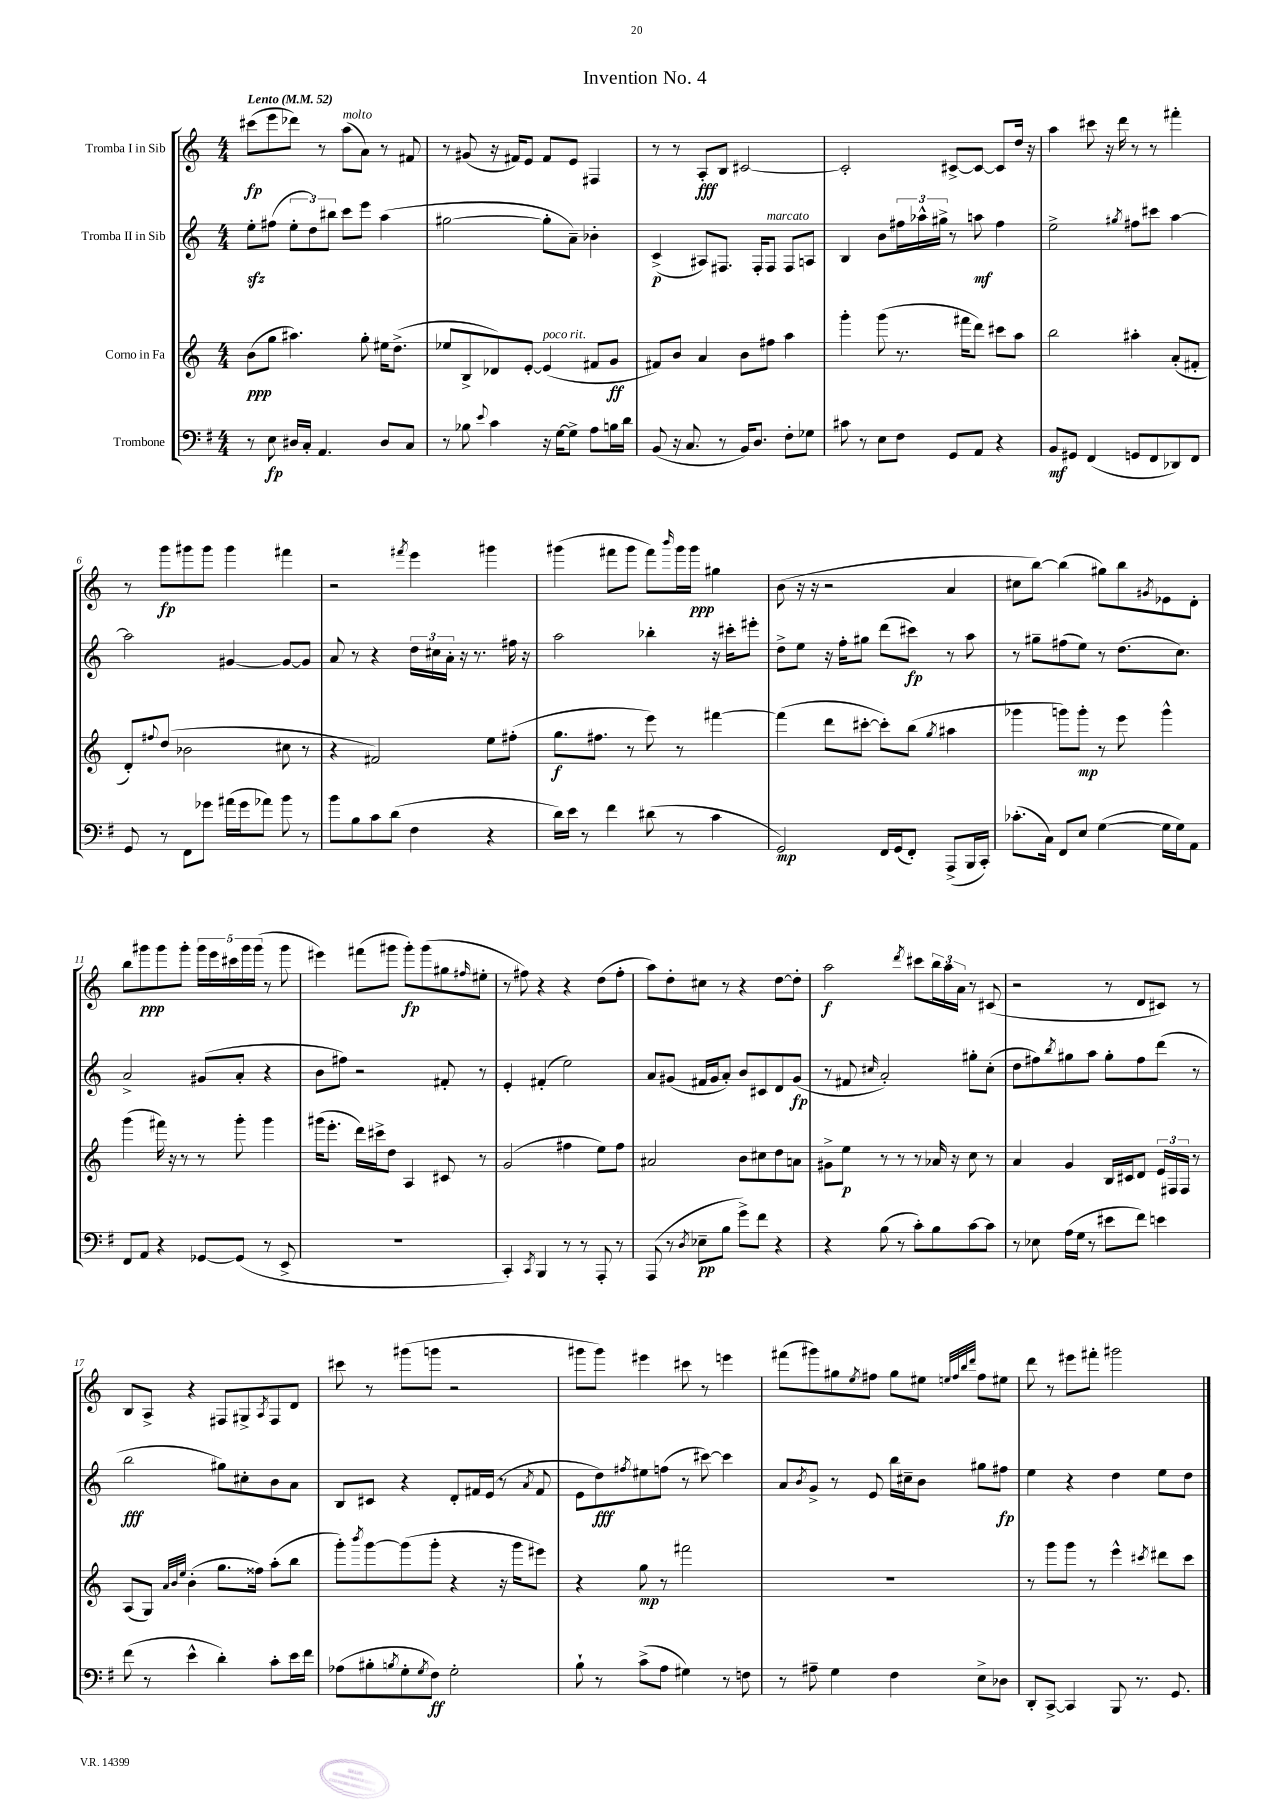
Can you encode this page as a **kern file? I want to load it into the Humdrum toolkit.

**kern	**kern	**kern	**kern
*staff4	*staff3	*staff2	*staff1
*clefF4	*clefG2	*clefG2	*clefG2
*k[f#]	*k[]	*k[]	*k[]
*M4/4	*M4/4	*M4/4	*M4/4
*MM52	*MM52	*MM52	*MM52
8r	(8b\L	8ee'\L	(8ccc#\L
8E\	8gg\J	(8ff#\J	8eee\
16D#/LL	4.aa#\)	12ee'\L	8ddd-\J)
16C'/JJ	.	.	.
.	.	12dd\)	.
4.AA/	.	.	8r
.	.	12bb#\J	.
.	.	8ccc\L	(8aa\L
.	8gg'\	8eee\J	8a\J)
8D#/L	16ee#\LK	(4aa\	8r
.	(8.dd^\J	.	.
8C/J	.	.	8f#/
=	=	=	=
8r	8ee-/L	[2gg#\	8r
8B-\	8B^/	.	(8g#/
8qqe/	.	.	.
4c\	8d-/)	.	16r
.	.	.	16f#/LK)
.	[8e'/J	.	8e/J
16r	(4e/]	8gg#'\]L	8f#/L
[16G\LK	.	.	.
8G^\]J	.	8a~\J)	8e/J
8A\L	8f#/L	4b-'\	4F#/
16B\L	8g/J	.	.
16d\JJ	.	.	.
=	=	=	=
(8BB/	8f#/L)	(4c^/	8r
16r	8b/J	.	8r
8.C/	.	.	.
.	4a/	8A#/L)	8A'/L
8r	.	8.F#/J	8B/J
16BB/LK)	8b\L	.	[2c#/
8.D/J	.	16F#'/LK	.
.	8ff#\J	8F#/J	.
8F#'\L	4aa\	8F#/L	.
8G-\J	.	8A/J	.
=	=	=	=
8c#\	4ggg'\	4B/	2c#'/]
8r	.	.	.
8E\L	(8ggg\	8b\L	.
8F#\J	8.r	24ff#\L	.
.	.	24aa-^^\	.
.	.	24gg#^\JJ	.
8GG/L	.	8r	[8c#^/L
.	16fff#\LK	.	.
8AA/J	8ddd\J)	8aa\	8c#/_J
4r	8ccc#\L	4ff#\	8c#/]L
.	8aa\J	.	16dd/Jk
.	.	.	16r
=	=	=	=
8BB/L	2bb\	2ee^\	4aa\
8GG#/J	.	.	.
(4FF#/	.	.	8ccc#\
.	.	.	16r
.	.	.	16ddd\
.	.	8qgg#/	.
8GG/L	4aa#'\	8ff#\L	8r
8FF#/	.	8ccc#\J	8r
8DD-/)	(8a'/L	[4aa\	4fff#'\
8FF#/J	8f#'/J	.	.
=	=	=	=
8GG/	8d'/L)	2aa\]	8r
.	8qqff#/	.	.
8r	(8dd/J	.	8ggg\L
8FF#\L	2b-\	.	8ggg#\
8g-\J	.	.	8ggg#\J
(16a#\LL	.	[4g#/	4ggg#\
16g-\J	.	.	.
8a-\J)	.	.	.
8b\	8cc#\	8g#/_L	4fff#\
8r	8r	8g#/]J	.
=	=	=	=
8b\L	4r	8a/	2r
8B\	.	8r	.
8c\	2f#/)	4r	.
(8d\J	.	.	.
.	.	.	8qfff#/
4F#\	.	24dd\LL	4eee\
.	.	24cc#\	.
.	.	24a'\JJ	.
.	.	16r	.
.	.	8.r	.
4r	8ee\L	.	4ggg#\
.	(8ff#'\J	16ff#\	.
.	.	16r	.
=	=	=	=
16d\LL)	8.gg\L	2aa\	(4ggg#\
16e\JJ	.	.	.
8r	.	.	.
.	8.ff#\J	.	.
4f#\	.	.	8fff#\L
.	8r	.	8ggg#\J
(8d#\	8eee\)	4bb-'\	8fff#\L)
.	.	.	16qqbbb/
8r	8r	.	16ggg#\L
.	.	.	16ggg#\JJ
4c\	[4fff#\	16r	4gg#\
.	.	16ccc#'\LK	.
.	.	8eee#'\J	.
=	=	=	=
2GG/)	(4fff#\]	8dd^\L	(8b\
.	.	8ee\J	16r
.	.	.	16r
.	8ddd\L	16r	2r
.	.	16ff'\LK	.
.	[8ccc#'\J	8gg#\J	.
16FF#/LL	8ccc#'\]L)	(8ddd\L	.
(16GG/J	.	.	.
8FF#'/J)	(8bb\J	8ccc#\J)	.
.	8qgg/	.	.
(8AAA^/L	4aa#\	8r	4a/
16BBB/L	.	8aa\	.
16CC'/JJ)	.	.	.
=	=	=	=
(8.c-'\L	4ggg-\	8r	8cc#\L
.	.	8gg#~\L	[8bb\J)
16C\Jk)	.	.	.
8FF#/L	8ggg\L)	(8ff#\	(4bb\]
8E/J	8ggg'\J	8ee\J)	.
([4G\	8r	8r	8gg#\L)
.	8eee\	(8.dd\L	8bb\
.	.	.	8qg#/
16G\]LL	4ggg^^\	.	8e-\
16G\J)	.	8.cc\J)	.
8AA\J	.	.	8d'\J
=	=	=	=
8FF#/L	(4ggg\	2a^/	8bb\L
8AA/J	.	.	8ggg#\
4r	16fff#\)	.	8ggg#\
.	16r	.	.
.	8r	.	8ggg#'\J
[8GG-/L	8r	(8g#/L	20ggg#\LL
.	.	.	20eee\
.	.	.	20ccc#\
(8GG-/]J	8ggg'\	8a'/J	.
.	.	.	20ggg#\
.	.	.	(20ggg#\JJ
8r	4ggg\	4r	8r
8EE^/	.	.	8ggg#\
=	=	=	=
1r	(16ggg#\LK	8b\L	4eee#\)
.	8.eee'\J	.	.
.	.	8ff#\J)	.
.	16ddd\LL)	2r	(8fff#\L
.	16ccc#^\J	.	.
.	8dd\J	.	8ggg#\J
.	4A/	.	8ggg#'\L)
.	.	.	(8ggg#\
.	8c#/	8f#'/	8gg#\
.	.	.	16qqff#/
.	8r	8r	8ee#'\J
=	=	=	=
4CC'/)	(2g/	4e'/	8r
.	.	.	8ff#\)
8qCC/	.	.	.
4BBB/	.	(4f#'/	4r
8r	4ff#\	2ee\)	4r
8r	.	.	.
8AAA'/	8ee\L)	.	(8dd\L
8r	8ff#\J	.	8ff#'\J
=	=	=	=
(8AAA/	2a#/	8a/L	8aa\L)
8r	.	(8g#/J	8dd'\
8qD/	.	.	.
8E-~\L	.	16f#/LL	8cc#\J
.	.	16g#/J	.
8B\J	.	8a'/J)	8r
8g^\L)	8b\L	8b/L	4r
8f#\J	8cc#\	8c#/	.
4r	8dd\	8d/	[8dd\L
.	8a\J	(8g#/J	8dd'\]J
=	=	=	=
4r	8g#^\L	8r	2aa\
.	8ee\J	8f#/	.
.	.	16qqcc#/	.
(8B\	8r	2a'/)	.
8r	8r	.	.
.	.	.	8qddd/
8c'\L)	8r	.	8ccc#\L
8B\	16a-/	.	24bb\L
.	.	.	24aa\
.	16r	.	.
.	.	.	24a\JJ
[8c\	8cc\	8gg#'\L	8r
8c\]J	8r	(8cc#'\J	(8c#/
=	=	=	=
8r	4a/	8dd\L	2r
8E-\	.	8ff#\)	.
.	.	8qbb/	.
(16A\LL	4g/	8gg#\	.
16G\JJ	.	.	.
8r	.	8aa\J	.
8e#\L	16B/LL	8gg#'\L	8r
.	16c#/J	.	.
8f#\J)	8d/J	8ff#\	8d/L
4e\	24e/LL	(8ddd\J	8c#/J)
.	24F#/	.	.
.	24F#/JJ	.	.
.	8r	8r	8r
=	=	=	=
(8f#\	(8A/L	2bb\	8B/L
8r	8G/J)	.	8A^/J
.	32qqa/LLL	.	.
.	32qqb/	.	.
.	32qqee/JJJ	.	.
4e^^\	(4b'\	.	4r
4d'\)	8.gg\L	8gg#\L)	8F#/L
.	.	8cc#'\	8G#^/
.	16ff##\Jk)	.	.
.	.	.	8qA/
8c'\L	(8aa'\L	8b\	8F#/
16e\L	8bb\J	8a\J	8d/J
16f#\JJ	.	.	.
=	=	=	=
(8A-\L	8ggg'\L)	8B/L	8ccc#\
.	8qbbb/	.	.
8B#'\	[8ggg\	8c#/J	8r
8qB/	.	.	.
8G'\	(8ggg\]	4r	(8ggg#\L
8qG/	.	.	.
8F#\J)	8ggg'\J	.	8ggg\J
2G'\	4r	8d'/L	2r
.	.	16f#/L	.
.	.	(16e/JJ	.
.	16r	8r	.
.	16ggg\LK	.	.
.	.	8qa/	.
.	8eee#\J)	8f#/	.
=	=	=	=
8B`\	4r	8e\L	8ggg#\L
8r	.	8dd\)	8ggg#\J)
.	.	8qff#/	.
(8c^\L	8gg\	8ee#\	4eee#\
8A\J	8r	(8ff\J	.
4G#\)	2fff#\	8r	8ccc#\
.	.	[8ccc#\)	8r
8r	.	4ccc#\]	4eee\
8F\	.	.	.
=	=	=	=
8r	1r	8a/L	(8fff#\L
.	.	8qb/	.
8A#~\	.	8g^/J	8ggg#\)
4G\	.	8r	8gg#\
.	.	.	8qee/
.	.	8e/	8ff#\J
4F#\	.	16bb\LL	8gg#\L
.	.	16cc#~\J	.
.	.	8b\J	8ee#\J
.	.	.	32qqee/LLL
.	.	.	32qqff#/
.	.	.	32qqbb/
.	.	.	32qqddd/JJJ
8E^\L	.	8gg#\L	8ff#\L
8D-\J	.	8ff#\J	8ee#\J
=	=	=	=
8DD'/L	8r	4ee\	8ddd\
[8CC^/J	8ggg\L	.	8r
4CC/]	8ggg\J	4r	8eee#\L
.	8r	.	8fff#'\J
8BBB/	4eee^^\	4dd\	2ggg#\
8.r	.	.	.
.	8qccc#/	.	.
.	8ddd#\L	8ee\L	.
8.GG/	.	.	.
.	8ccc#\J	8dd\J	.
==	==	==	==
*-	*-	*-	*-
